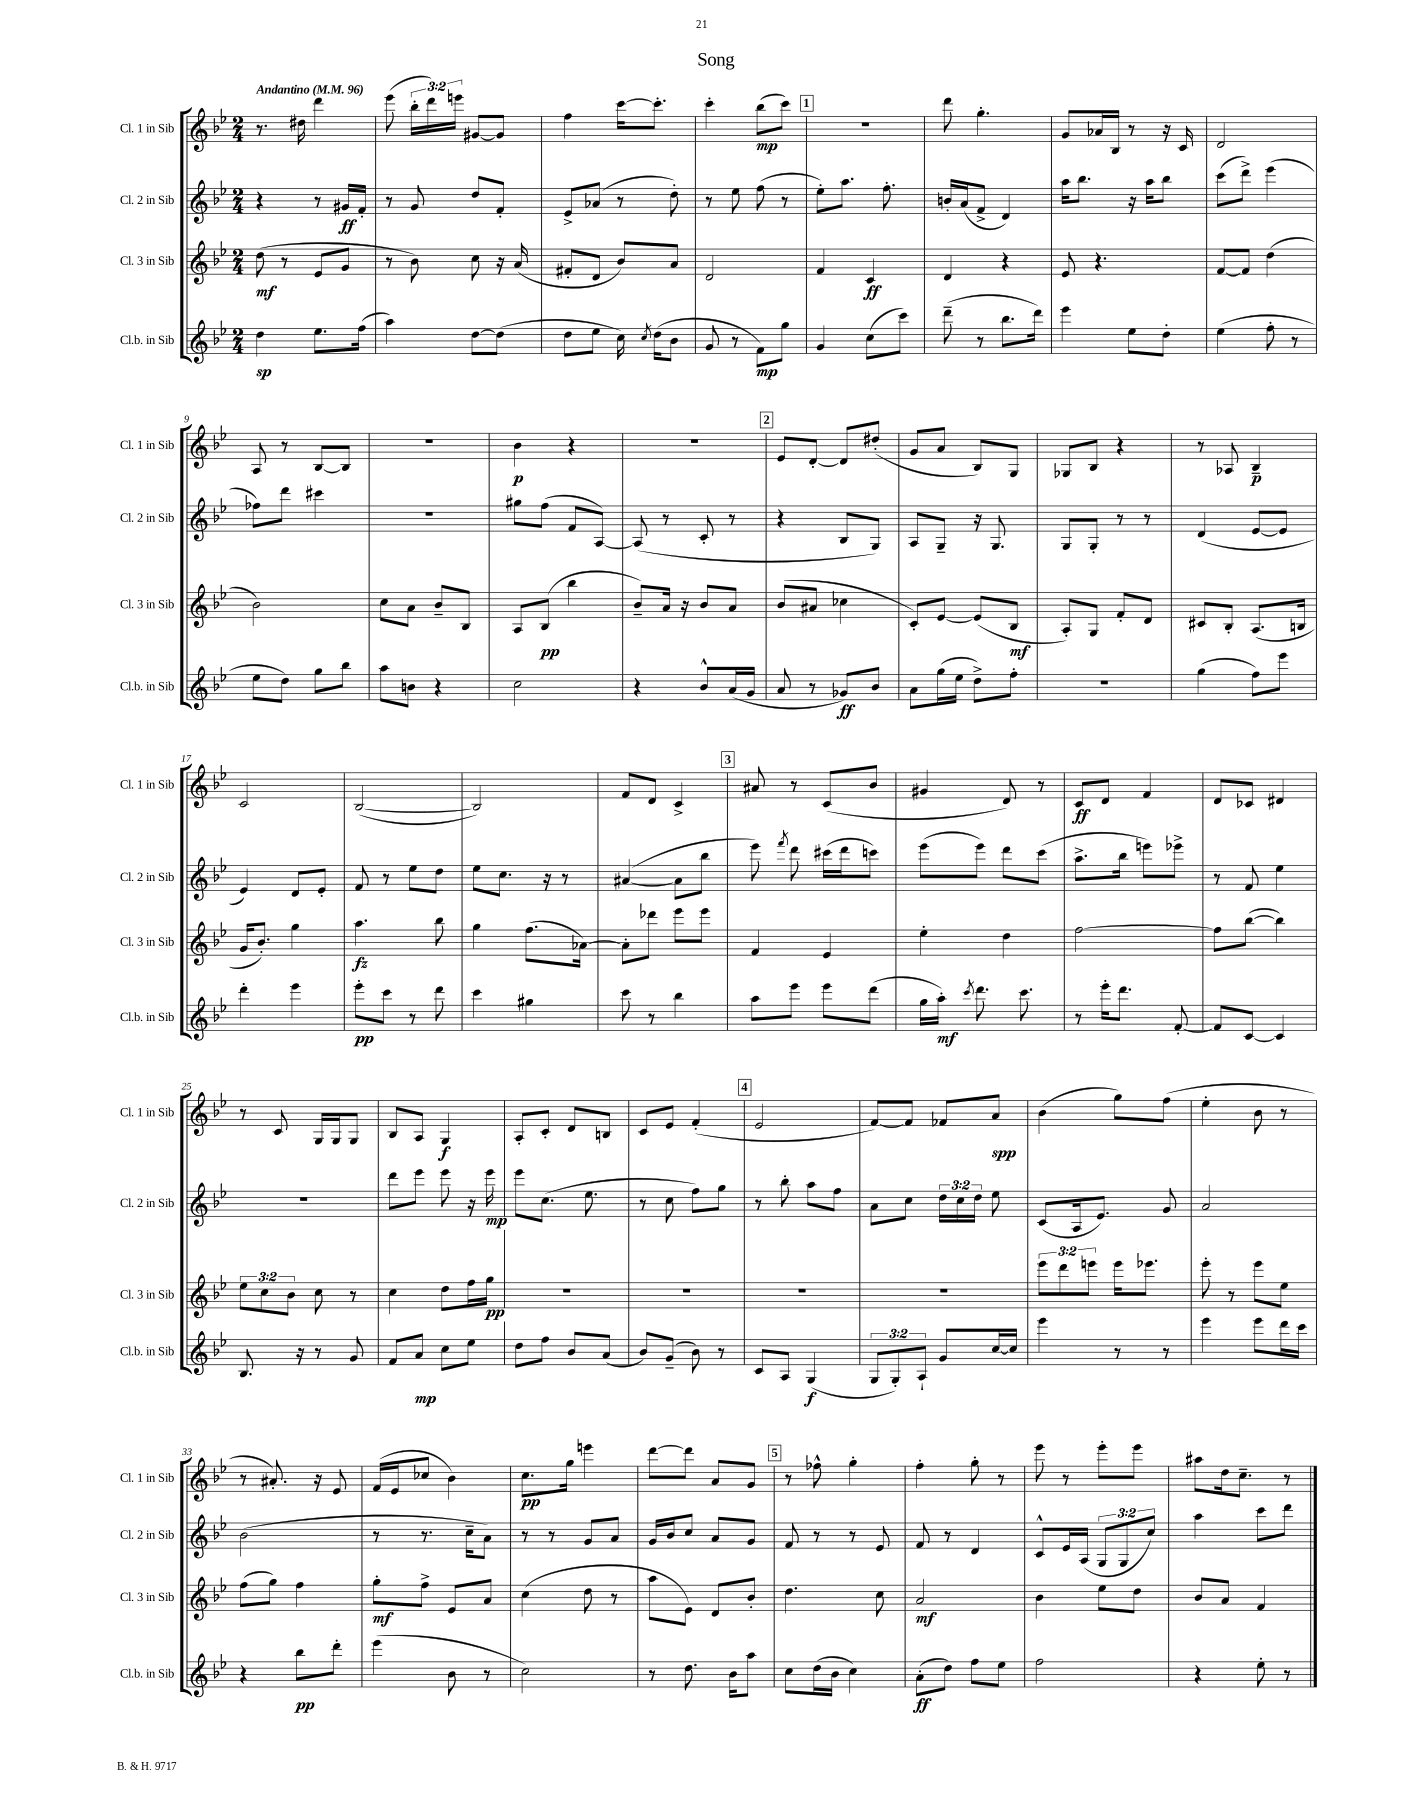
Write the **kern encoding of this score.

**kern	**kern	**kern	**kern
*staff4	*staff3	*staff2	*staff1
*clefG2	*clefG2	*clefG2	*clefG2
*k[b-e-]	*k[b-e-]	*k[b-e-]	*k[b-e-]
*M2/4	*M2/4	*M2/4	*M2/4
*MM96	*MM96	*MM96	*MM96
4dd\	(8dd\	4r	8.r
.	8r	.	.
.	.	.	16dd#\
8.ee-\L	8e-/L	8r	4ddd\
.	8g/J	16g#/LL	.
(16ff\Jk	.	16f'/JJ	.
=	=	=	=
4aa\)	8r	8r	(8eee-\
.	8b-\)	8g/	24bb-'\LL
.	.	.	24ddd\)
.	.	.	24eee\JJ
[8dd\L	8cc\	8dd/L	[8g#/L
(8dd\]J	16r	8f'/J	8g#/]J
.	(16a/	.	.
=	=	=	=
8dd\L	8f#'/L	8e-^/L	4ff\
8ee-\J	8d/J	(8a-/J	.
16cc\)	8b-/L)	8r	[16ccc\LK
8qcc/	.	.	.
(16dd\LK	.	.	8.ccc'\]J
8b-\J	8a/J	8dd'\)	.
=	=	=	=
8g/	2d/	8r	4ccc'\
8r	.	8ee-\	.
8f\L)	.	(8ff\	(8bb-\L
8gg\J	.	8r	8ccc\J)
=	=	=	=
4g/	4f/	8ee-'\L)	2r
.	.	8.aa\J	.
(8cc\L	4c/	.	.
.	.	8.ff'\	.
8ccc\J)	.	.	.
=	=	=	=
(8ddd~\	4d/	16b'/LL	8ddd\
.	.	(16a/J	.
8r	.	8f^/J	4.gg'\
8.bb-\L	4r	4d/)	.
16ddd\Jk)	.	.	.
=	=	=	=
4eee-\	8e-/	16aa\LK	8g/L
.	.	8.bb-\J	.
.	4.r	.	16a-/L
.	.	.	16B-/JJ
8ee-\L	.	16r	8r
.	.	16aa\LK	.
8dd'\J	.	8bb-\J	16r
.	.	.	16c/
=	=	=	=
(4ee-\	[8f/L	(8ccc\L	2d/
.	8f/]J	8ddd^\J)	.
8ff'\	(4dd\	(4eee-\	.
8r	.	.	.
=	=	=	=
8ee-\L	2b-\)	8ff-\L)	8A/
8dd\J)	.	8ddd\J	8r
8gg\L	.	4ccc#\	[8B-/L
8bb-\J	.	.	8B-/]J
=	=	=	=
8aa\L	8cc\L	2r	2r
8b\J	8a\J	.	.
4r	8b-~/L	.	.
.	8B-/J	.	.
=	=	=	=
2cc\	8A/L	8gg#\L	4b-\
.	(8B-/J	(8ff\J	.
.	4bb-\	8f/L	4r
.	.	[8A/J)	.
=	=	=	=
4r	8b-~/L)	(8A/]	2r
.	16a/Jk	8r	.
.	16r	.	.
8b-^^/L	8b-/L	8c'/	.
(16a/L	8a/J	8r	.
16g/JJ	.	.	.
=	=	=	=
8a/	(8b-/L	4r	8e-/L
8r	8a#/J	.	[8d'/J
8g-/L)	4cc-\	8B-/L	8d/]L
8b-/J	.	8G/J)	(8dd#'/J
=	=	=	=
8a\L	8c'/L)	8A/L	8g/L
(16gg\L	[8e-/J	8G~/J	8a/J
16ee-\JJ	.	.	.
8dd^\L)	(8e-/]L	16r	8B-/L)
.	.	8.G/	.
8ff'\J	8B-/J	.	8G/J
=	=	=	=
2r	8A'/L)	8G/L	8G-/L
.	8G/J	8G'/J	8B-/J
.	8f'/L	8r	4r
.	8d/J	8r	.
=	=	=	=
(4gg\	8c#/L	(4d/	8r
.	8B-'/J	.	8A-/
8ff\L)	(8.A/L	[8e-/L	4B-~/
8eee-\J	.	8e-/]J	.
.	16B/Jk	.	.
=	=	=	=
4ddd'\	16g/LK	4e-/)	2c/
.	8.b-'/J)	.	.
4eee-\	4gg\	8d/L	.
.	.	8e-'/J	.
=	=	=	=
8eee-'\L	4.aa\	8f/	([2B-/
8ccc\J	.	8r	.
8r	.	8ee-\L	.
8ddd\	8bb-\	8dd\J	.
=	=	=	=
4ccc\	4gg\	8ee-\L	2B-/])
.	.	8.cc\J	.
4gg#\	(8.ff\L	.	.
.	.	16r	.
.	.	8r	.
.	[16a-\Jk)	.	.
=	=	=	=
8ccc\	8a-'\]L	([4a#/	8f/L
8r	8ddd-\J	.	8d/J
4bb-\	8eee-\L	8a#\]L	4c^/
.	8eee-\J	8bb-\J	.
=	=	=	=
8aa\L	4f/	8eee-\)	8a#/
.	.	8qfff/	.
8eee-\J	.	8ddd\	8r
8eee-\L	4e-/	(16ccc#\LL	(8c/L
.	.	16ddd\J	.
(8ddd\J	.	8ccc\J)	8b-/J
=	=	=	=
16gg\LL	4ee-'\	(8eee-\L	4g#/
16aa'\JJ)	.	.	.
8qccc/	.	.	.
8.ddd\	.	8eee-\J)	.
.	4dd\	8ddd\L	8d/)
8.ccc\	.	.	.
.	.	(8ccc\J	8r
=	=	=	=
8r	[2ff\	8.aa^\L	8c/L
16eee-'\LK	.	.	8d/J
8.ddd\J	.	16bb-\Jk	.
.	.	8eee\L)	4f/
[8f'/	.	8eee-^\J	.
=	=	=	=
8f/]L	8ff\]L	8r	8d/L
[8c/J	([8bb-\J	8f/	8c-/J
4c/]	4bb-\])	4ee-\	4d#/
=	=	=	=
8.B-/	12ee-\L	2r	8r
.	12cc\	.	.
.	.	.	8c/
.	12b-\J	.	.
16r	.	.	.
8r	8cc\	.	16G/LL
.	.	.	16G/J
8g/	8r	.	8G/J
=	=	=	=
8f/L	4cc\	8ddd\L	8B-/L
8a/J	.	8eee-\J	8A/J
8cc\L	8dd\L	8eee-\	4G/
8ee-\J	16ff\L	16r	.
.	16gg\JJ	16eee-\	.
=	=	=	=
8dd\L	2r	8eee-\L	8A'/L
8ff\J	.	(8.cc\J	8c'/J
8b-/L	.	.	8d/L
.	.	8.ee-\	.
(8a/J	.	.	8B/J
=	=	=	=
8b-/L)	2r	8r	8c/L
(8g~/J	.	8cc\	8e-/J
8b-\)	.	8ff\L)	(4f'/
8r	.	8gg\J	.
=	=	=	=
8c/L	2r	8r	2e-/
8A/J	.	8bb-'\	.
(4G/	.	8aa\L	.
.	.	8ff\J	.
=	=	=	=
12G/L	2r	8a\L	[8f/L)
12G'/)	.	.	.
.	.	8cc\J	8f/]J
12A`/J	.	.	.
8g/L	.	24dd\LL	8f-/L
.	.	24cc\	.
.	.	24dd\JJ	.
[16cc/L	.	8ee-\	8a/J
16cc/]JJ	.	.	.
=	=	=	=
4eee-\	12eee-\L	(8c/L	(4b-\
.	12ddd\	.	.
.	.	16A/k	.
.	12eee\J	.	.
.	.	8.e-/J)	.
8r	16eee\LK	.	8gg\L)
.	8.eee-\J	.	.
8r	.	8g/	(8ff\J
=	=	=	=
4eee-\	8eee-'\	2a/	4ee-'\
.	8r	.	.
8eee-\L	8eee-\L	.	8b-\
16ddd\L	8ee-\J	.	8r
16ccc\JJ	.	.	.
=	=	=	=
4r	(8ff\L	(2b-\	8r
.	8gg\J)	.	8.a#'/)
8bb-\L	4ff\	.	.
.	.	.	16r
8ddd'\J	.	.	8e-/
=	=	=	=
(4eee-\	8gg'\L	8r	(16f/LL
.	.	.	16e-/J
.	8ff^\J	8.r	8cc-/J
8b-\	8e-/L	.	4b-\)
.	.	16cc~\LK	.
8r	8a/J	8a\J)	.
=	=	=	=
2cc\)	(4cc\	8r	8.cc\L
.	.	8r	.
.	.	.	16gg\Jk
.	8dd\	8g/L	4eee\
.	8r	8a/J	.
=	=	=	=
8r	8aa\L	16g/LL	[8ddd\L
.	.	16b-/J	.
8.dd\	8e-\J)	8cc/J	8ddd\]J
.	8d/L	8a/L	8a/L
16b-\LK	.	.	.
8aa\J	8b-'/J	8g/J	8g/J
=	=	=	=
8cc\L	4.dd\	8f/	8r
(16dd\L	.	8r	8ff-^^\
16b-\JJ	.	.	.
4cc\)	.	8r	4gg'\
.	8cc\	8e-/	.
=	=	=	=
(8a'\L	2a/	8f/	4ff'\
8dd\J)	.	8r	.
8ff\L	.	4d/	8gg'\
8ee-\J	.	.	8r
=	=	=	=
2ff\	4b-\	8c^^/L	8eee-\
.	.	16e-/L	8r
.	.	(16A/JJ	.
.	8ee-\L	12G/L	8eee-'\L
.	.	12G/	.
.	8dd\J	.	8eee-\J
.	.	12cc/J)	.
=	=	=	=
4r	8b-/L	4aa\	8aa#\L
.	8a/J	.	16dd\k
.	.	.	8.cc~\J
8ee-'\	4f/	8ccc\L	.
8r	.	8ddd\J	8r
==	==	==	==
*-	*-	*-	*-
